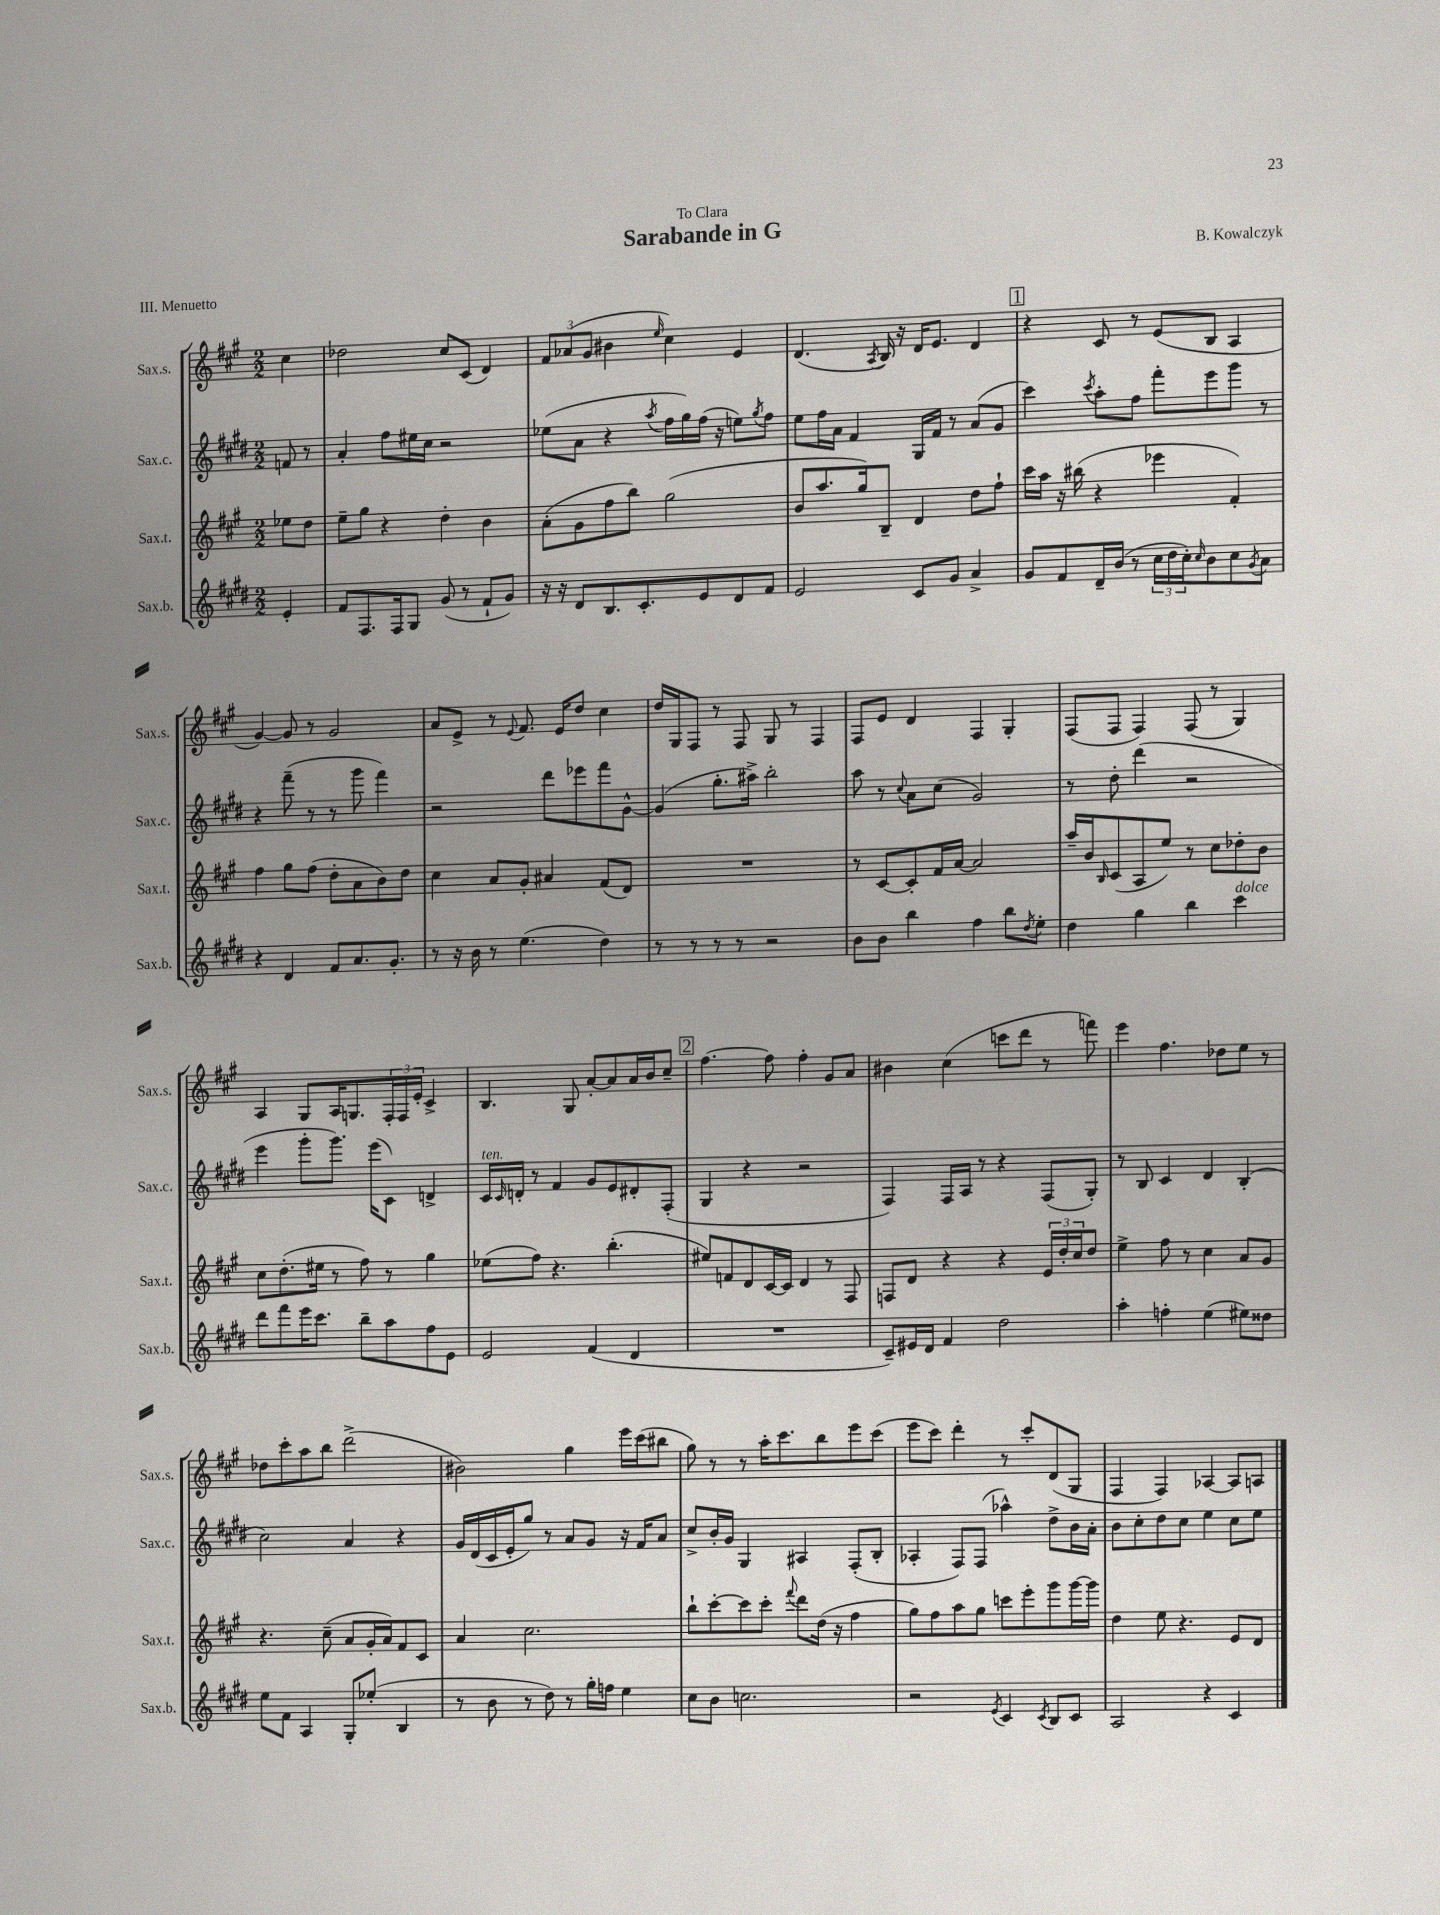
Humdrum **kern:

**kern	**kern	**kern	**kern
*staff4	*staff3	*staff2	*staff1
*clefG2	*clefG2	*clefG2	*clefG2
*k[f#c#g#d#]	*k[f#c#g#]	*k[f#c#g#d#]	*k[f#c#g#]
*M2/2	*M2/2	*M2/2	*M2/2
4e'	8ee-	8f	4cc#
.	8dd	8r	.
=	=	=	=
8f#	8ee~	4a'	2dd-
8.F#	8gg#	.	.
.	4r	8ff#	.
16F#	.	.	.
8G#	.	16ee#	.
.	.	16cc#	.
(8g#	4dd'	2r	8cc#
8r	.	.	(8c#
8f#`	4b	.	4d)
8g#)	.	.	.
=	=	=	=
16r	(8a'	(8ee-	12f#
16r	.	.	.
.	.	.	(12a-
8d#	8g#	8a	.
.	.	.	12g#
8.B	8ff#	4r	4b#
.	8bb)	.	.
8.c#'	.	.	.
.	.	8qaa	16qqee
.	(2gg#	16ff#	4cc#)
.	.	16gg#)	.
8e	.	(16ff#	.
.	.	16r	.
8d#	.	8ee)	4e
.	.	8qgg#	.
8f#	.	8ff#	.
=	=	=	=
2e	8b	8ee	(4.d
.	8.aa	16ff#	.
.	.	16a	.
.	.	4f#	.
.	16gg#)	.	.
.	.	.	8qA
.	8B~	.	16B)
.	.	.	16r
8c#	4d	16G#	16d
.	.	16f#	8.e
8g#	.	8r	.
4a^	8dd	(8a	4d
.	8ff#`	8g#	.
=	=	=	=
8g#	16ccc#	4ccc#)	4r
.	16aa	.	.
8f#	16r	.	.
.	(16bb#	.	.
.	.	8qccc#	.
16d#~	4r	8aa'	8c#
(16b	.	.	.
8r	.	8ff#	8r
24cc#	4eee-	8fff#'	(8e
24dd#	.	.	.
24cc#')	.	.	.
16qqcc#	.	.	.
8b	.	8eee	8B
8cc#	4f#')	8ggg#	4A
8qg#	.	.	.
8a	.	8r	.
=	=	=	=
4r	4ff#	4r	[4g#)
4d#	8gg#	(8fff#~	8g#]
.	(8ff#	8r	8r
8f#	8dd'	8r	2g#
8.a	8a	8ggg#	.
.	8b)	4fff#)	.
8.g#'	.	.	.
.	8dd	.	.
=	=	=	=
8r	4cc#	2r	8a
16r	.	.	8e^
16b	.	.	.
8r	8a	.	8r
.	.	.	8qqe
(4.ee	8g#'	.	8.f#
.	4a#	8ddd#	.
.	.	.	16e
.	.	8eee-	8dd
4dd#)	(8f#	8fff#	4cc#
.	8d)	[8g#^^	.
=	=	=	=
8r	1r	(4g#]	16dd
.	.	.	16G#
8r	.	.	8F#
8r	.	8.gg#'	8r
8r	.	.	8F#
.	.	16aa#^)	.
2r	.	2bb'	8G#
.	.	.	8r
.	.	.	4F#
=	=	=	=
8b	8r	8aa	8F#
8b	[8c#	8r	8e
.	.	8qqcc#	.
4bb	8c#']	8a	4d
.	16f#	(8cc#	.
.	[16a	.	.
4ff#	2a]	2g#)	4F#
8bb	.	.	4G#'
8qdd#	.	.	.
8ee'	.	.	.
=	=	=	=
4dd#	16aa~	8r	(8F#
.	16b	.	.
.	16qqB	.	.
.	(8c#	8dd#'	8F#
4gg#	8A	(4ddd#	4F#)
.	8ee)	.	.
4bb	8r	2r	(8F#
.	8cc#	.	8r
4ccc#	8dd-'	.	4G#)
.	8b	.	.
=	=	=	=
8ddd#	8cc#	4eee	4A
8fff#	(8.dd'	.	.
16eee	.	8ggg#'	8G#
8.ccc#	16ee#	.	.
.	8r	8.ggg#)	16A
.	.	.	8.G
8bb~	8ff#)	.	.
.	.	(16eee	.
8aa	8r	8c#)	24F#'
.	.	.	24F#
.	.	.	24e'
8ff#	4gg#	4d^	4c#^
8e	.	.	.
=	=	=	=
2e	(8ee-	16c#	4.B
.	.	16qqc#	.
.	.	16d'	.
.	8ff#)	8r	.
.	4.r	4f#	.
.	.	.	8G#
(4f#	.	8g#	[8a'
.	(4.bb'	8e	8a]
4d#	.	8d#'	16a
.	.	.	16b
.	.	(8F#'	8cc#~
=	=	=	=
1r	8ee#)	4G#	[4.ff#
.	8f	.	.
.	8d	4r	.
.	[16c#	.	8ff#]
.	16c#]	.	.
.	4d	2r	4ff#'
.	8r	.	8g#
.	8F#	.	8a
=	=	=	=
8c#~)	8F	4F#)	4b#
16e#	8d	.	.
16d#	.	.	.
4f#	4r	16F#	(4cc#
.	.	16A	.
.	.	8r	.
2dd#	4r	4r	8ccc
.	.	.	8ddd
.	24e	(8F#	8r
.	24dd'	.	.
.	24cc#	.	.
.	8dd	8G#')	8fff)
=	=	=	=
4aa'	4ee^	8r	4eee
.	.	8B	.
4ff'	8ff#	4c#	4.ff#
.	8r	.	.
(4ee	4cc#	4d#	.
.	.	.	8dd-
8ee#)	8a	(4B'	8ee
8dd##	8g#	.	8r
=	=	=	=
8ee	4.r	2cc#)	8dd-
8f#	.	.	8ccc#'
4A	.	.	8aa
.	(8cc#~	.	8bb
8G#'	8a	4a	(2ddd^
(8ee-'	16g#'	.	.
.	16a)	.	.
4B	8f#	4r	.
.	8c#	.	.
=	=	=	=
8r	4a	16g#	2b#)
.	.	(16d#	.
8b	.	16c#	.
.	.	16e'	.
8r	2.cc#	8gg#)	.
8dd#)	.	8r	.
8r	.	8a	4gg#
16gg#'	.	8g#	.
16ff	.	.	.
4ee	.	16r	16eee
.	.	16f#	(16ccc#
.	.	8a	8bb#
=	=	=	=
8cc#	8bb`	8cc#^	8gg#)
8b	[8ccc#'	16b'	8r
.	.	16g#	.
2.cc	8ccc#]	4G#	8r
.	8ccc#'	.	16aa'
.	.	.	8.ccc#
.	8qqfff#	.	.
.	8ddd	4A#	.
.	(16dd	.	8bb
.	16r	.	.
.	4ff#	(8F#'	8eee
.	.	8B'	(8ccc#
=	=	=	=
2r	8gg#)	4A-'	8eee
.	8ff#	.	8ccc#)
.	8aa	8F#)	4ddd'
.	8gg#	(8F#	.
8qe	.	.	.
4c#	8ccc	4aa-^^)	8r
.	8eee'	.	8ccc#'
8qc#	.	.	.
8B	8ggg#	8dd#^	(8d
8c#	[16ggg#	16b	8G#
.	16ggg#]	16a'	.
=	=	=	=
2A	4dd	8b	4F#
.	.	8cc#'	.
.	8ee	8dd#	4F#)
.	4.r	8cc#	.
4r	.	4ee	[4A-
4c#	8e	8cc#	8A-]
.	8d	8ee	8A
==	==	==	==
*-	*-	*-	*-
